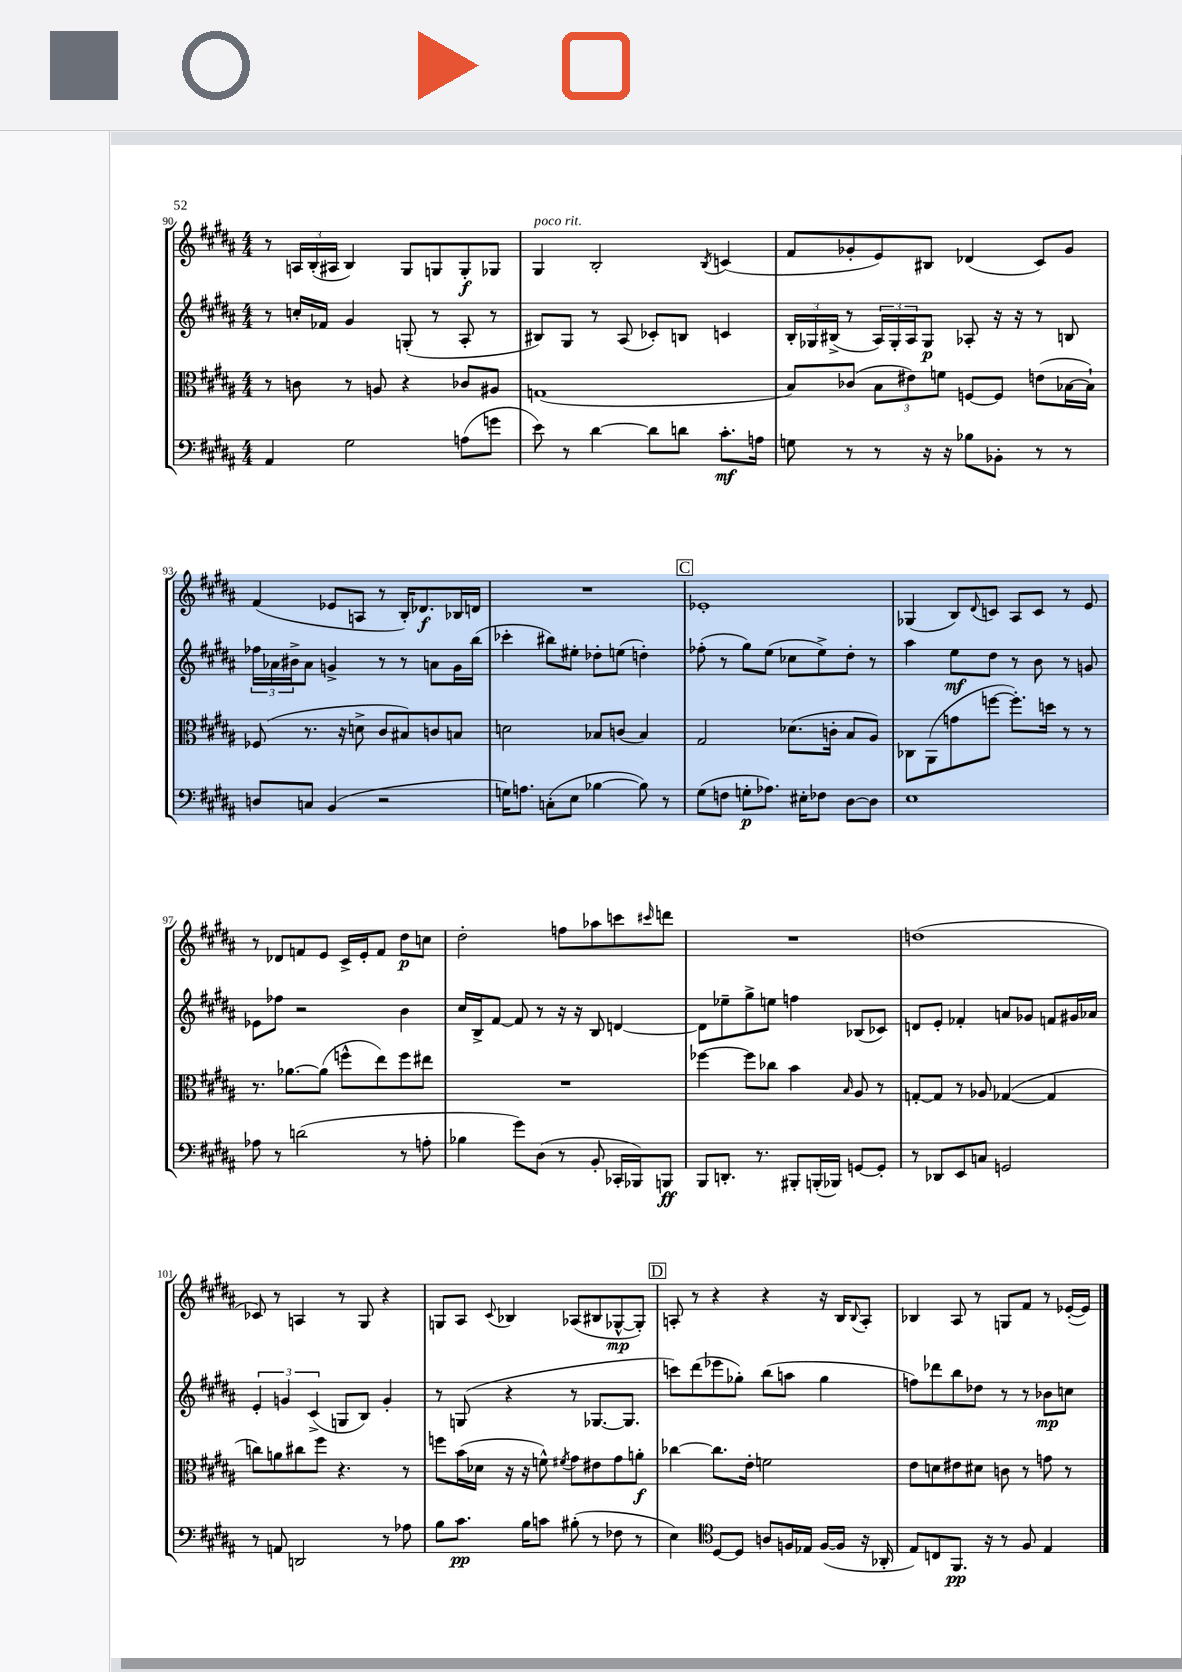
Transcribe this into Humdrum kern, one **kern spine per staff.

**kern	**kern	**kern	**kern
*staff4	*staff3	*staff2	*staff1
*clefF4	*clefC3	*clefG2	*clefG2
*k[f#c#g#d#a#]	*k[f#c#g#d#a#]	*k[f#c#g#d#a#]	*k[f#c#g#d#a#]
*M4/4	*M4/4	*M4/4	*M4/4
4AA#	8r	8r	8r
.	8c	16cc'	24A
.	.	.	(24B'
.	.	16f-	.
.	.	.	24A#
2G#	8r	4g#	4B)
.	8A	.	.
.	4r	(8G'	8G#
.	.	8r	8G
(8A	8c-	8A#'	8G'
8g	8A#	8r	8G-
=	=	=	=
8e)	(1G	8B#)	4G#
8r	.	8G#	.
[4d#	.	8r	2B'
.	.	(8A#	.
8d#]	.	8c-')	.
8d	.	8B	.
.	.	.	8qB
8.c#'	.	4c	(4c
16A	.	.	.
=	=	=	=
8G	8B)	24B'	8f#
.	.	24G-	.
.	.	(24B#^	.
8r	(8c-	8r	8g-'
8r	12B	24A#)	8e)
.	.	24G-'	.
.	12e#)	24A#	.
16r	.	8G-	8B#
.	12f	.	.
16r	.	.	.
8B-	[8F	8A-'	(4d-
8BB-'	8F]	16r	.
.	.	16r	.
8r	(8e	8r	8c#)
8r	[16B-	8B	8g-
.	16B-`])	.	.
=	=	=	=
8D	(8F-	24ff-	(4f#
.	.	24a-	.
.	.	24b#^	.
8C	8.r	8a-	.
(4BB	.	4g^	8e-
.	16r	.	.
.	8d^	.	8A
2r	8c#	8r	8r
.	8B#)	8r	16B')
.	.	.	8.d-
.	8c	8a	.
.	8B	16g	16B-
.	.	(16bb	16d
=	=	=	=
16G)	2d	4ccc-'	1r
8.A	.	.	.
(8C'	.	8bb#)	.
8E	.	8ee#'	.
[4B-	8B-	8dd-'	.
.	(8c	(8ee	.
8B-])	4B-)	4dd')	.
8r	.	.	.
=	=	=	=
(8G#	2G#	(8ff-'	1e-'
8F	.	8r	.
8G'	.	8gg#)	.
8.A-)	.	(8ee	.
.	(8.d-	8cc-	.
16E#'	.	.	.
8F-	.	8ee^)	.
.	16c'	.	.
[8D#	8B	8dd#'	.
8D#]	8A#)	8r	.
=	=	=	=
1E	8C-	4aa#	(4G-
.	(8AA#	.	.
.	8g	8ee	8B)
.	.	.	8qqd#
.	[8ff	8dd#	8c
.	8.ff'])	8r	8A#
.	.	8b	8c
.	16dd	.	.
.	8r	8r	8r
.	8r	8g	8e
=	=	=	=
8A-	8.r	8e-	8r
8r	.	8ff-	8d-
.	[8.a-	.	.
(2d	.	2r	8f
.	(8a-]	.	8e
.	8ff^^	.	16c#^
.	.	.	16e'
.	8ee)	.	8f
8r	8ff	4b	8dd#
8A'	8ee#	.	8cc
=	=	=	=
4B-	1r	16cc#	2dd#'
.	.	16B^	.
.	.	[8f#	.
8g#)	.	8f#]	.
(8D#	.	8r	.
8r	.	16r	8ff
.	.	16r	.
8BB'	.	8B	8aa-
16CC-'	.	[4d	8ccc
16BBB-)	.	.	.
.	.	.	16qqccc#
8BBB	.	.	8ddd
=	=	=	=
8BBB	[4ff-	8d]	1r
8.DD'	.	8ee-~	.
.	8ff-]	8gg#^	.
8.r	.	.	.
.	8cc-	8ee	.
8BBB#'	4b	4ff	.
(16BBB'	.	.	.
16BBB-)	.	.	.
.	16qqB	.	.
[8GG	8A#	(8B-	.
8GG']	8r	8c-)	.
=	=	=	=
8r	[8G'	8d	(1dd
8DD-	8G]	8e'	.
8EE	8r	4f-'	.
8C	8A-	.	.
2GG	([4G-	8a	.
.	.	8g-	.
.	4G-]	8f	.
.	.	16g#	.
.	.	16a-	.
=	=	=	=
8r	8cc)	6e'	8c-)
8AA	8a	.	8r
.	.	6g	.
2DD	8cc#	.	4A
.	.	(6c#^	.
.	8ff#	.	.
.	4.r	8G	8r
.	.	8B)	8G#
8r	.	4g'	4r
8A-	8r	.	.
=	=	=	=
8B	8ff	8r	8G
8.c#	(16b	(8G	8A#
.	16d-	.	.
.	.	.	8qqc#
.	16r	4r	4B-
16B	16r	.	.
8c	8f^^)	.	.
.	8qf#	.	.
(8B#'	8g#	8r	(8A-
8r	8e#	[8.G-	8B#
8F-	8g#	.	[8G-^^
.	.	8.G-]	.
8r	8a'	.	8G-'])
=	=	=	=
4E)	[4cc-	8ccc)	8A'
.	.	(8ddd#	8r
*clefC4	*	*	*
[8D#	8.cc-]	8eee-	4r
8D#]	.	8gg-')	.
.	16e'	.	.
8A	2f	(8bb	4r
16F	.	8aa	.
16E-	.	.	.
([16F	.	4gg-	16r
16F]	.	.	16B
.	.	.	8qqB
16r	.	.	8A'
16AA-'	.	.	.
=	=	=	=
8E)	8e	8ff)	4B-
8C	8d	8ddd-	.
8.FF#	8e#	8bb	8A#
.	8d#	8dd-	8r
16r	.	.	.
8r	8c	8r	8G
8F#	8r	8r	8f#
4E	8g	8b-	8r
.	8r	8cc	([16e-'
.	.	.	16e-])
==	==	==	==
*-	*-	*-	*-
